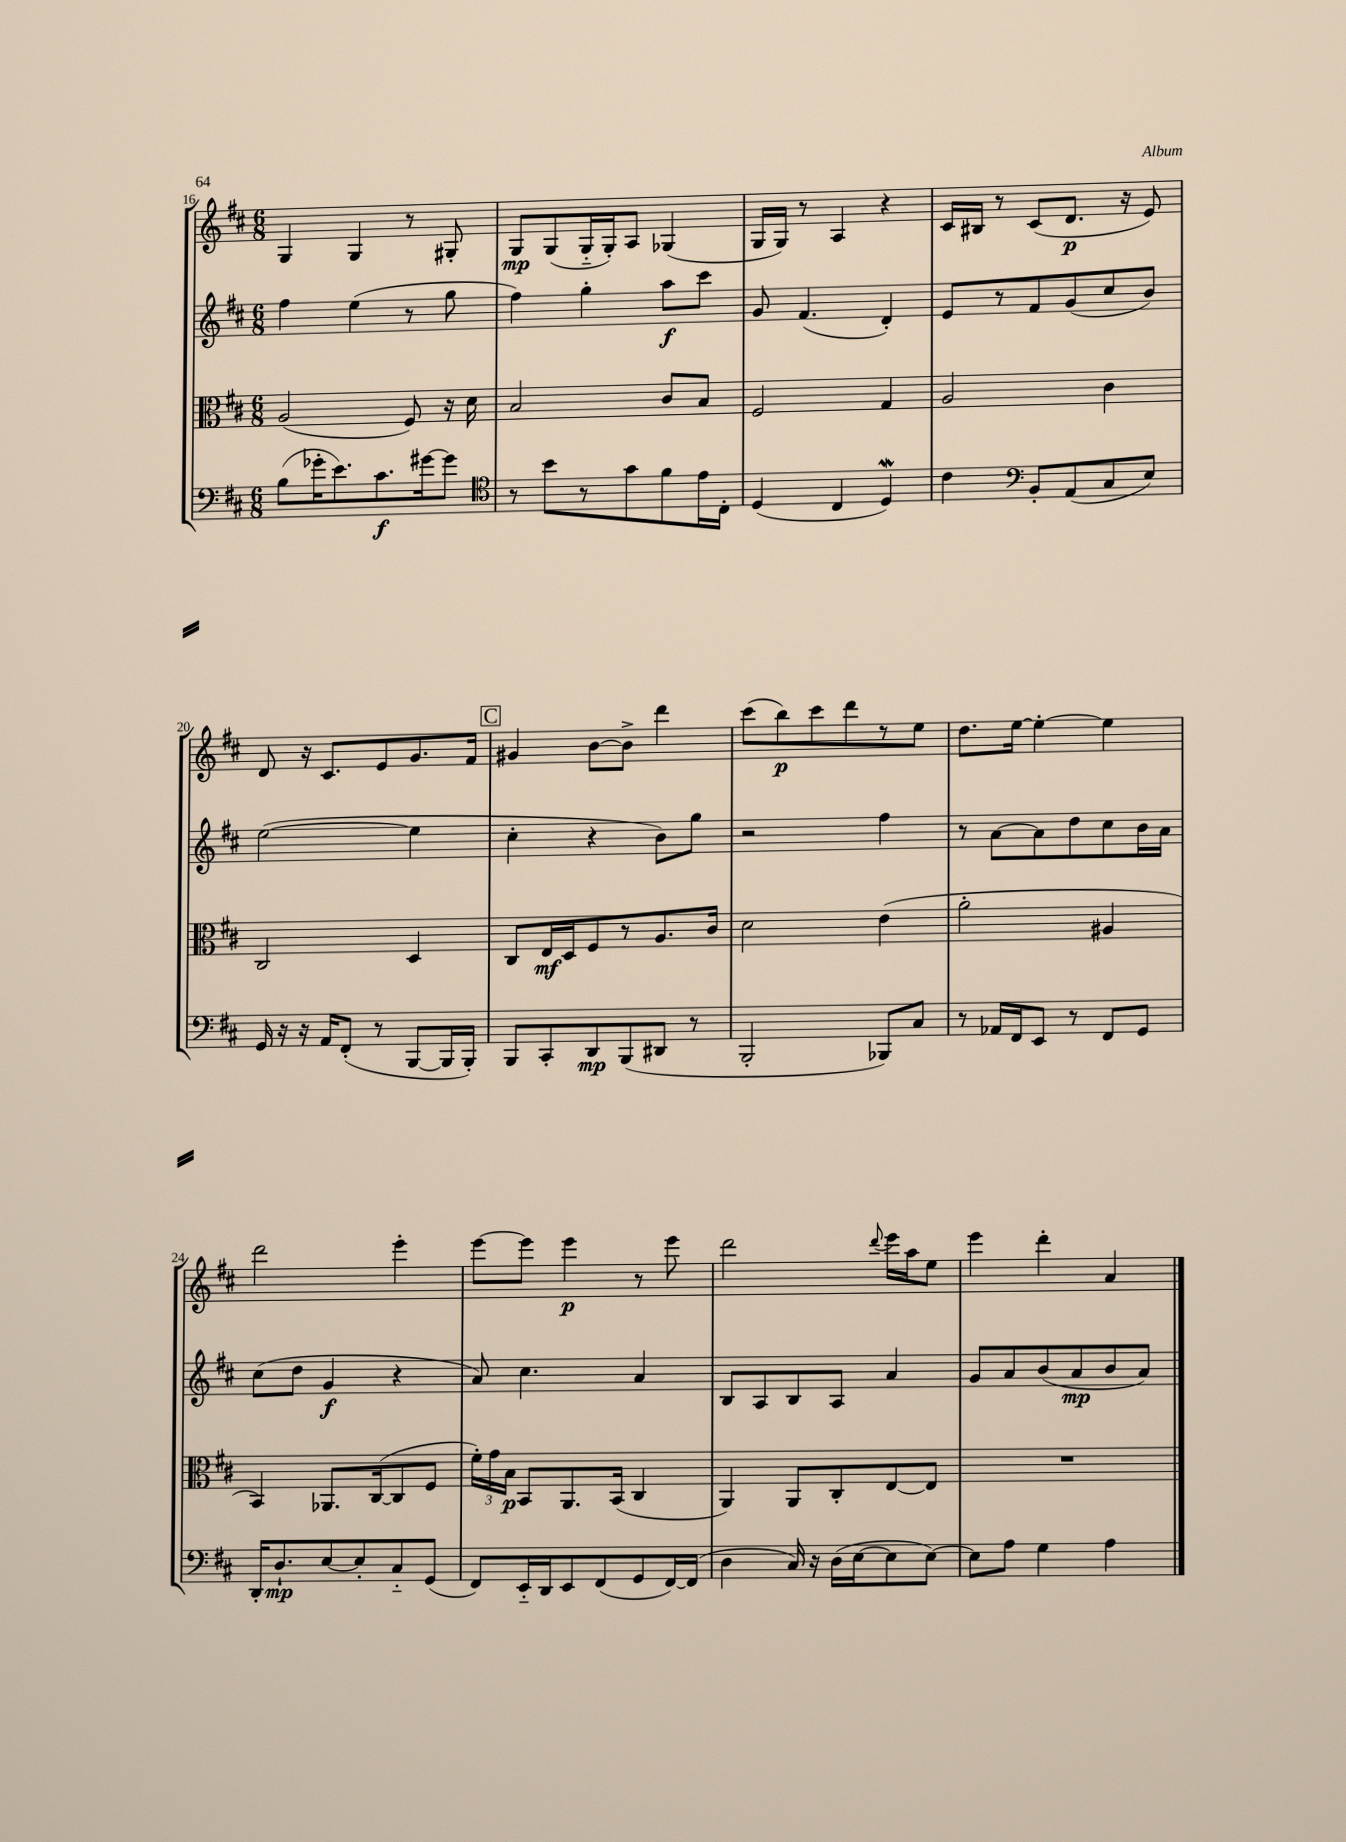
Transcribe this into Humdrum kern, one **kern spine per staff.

**kern	**kern	**kern	**kern
*staff4	*staff3	*staff2	*staff1
*clefF4	*clefC3	*clefG2	*clefG2
*k[f#c#]	*k[f#c#]	*k[f#c#]	*k[f#c#]
*M6/8	*M6/8	*M6/8	*M6/8
(8B	(2A	4ff#	4G
16g-'	.	.	.
8.e)	.	.	.
.	.	(4ee	4G
8.c#	.	.	.
.	8F#)	8r	8r
[16g#	.	.	.
8g#]	16r	8gg	8G#'
.	16d	.	.
=	=	=	=
*clefC4	*	*	*
8r	2B	4ff#)	8G
8b	.	.	(8G
8r	.	4gg'	16G'~
.	.	.	16G')
8g	.	.	8A
8f#	8c#	8aa	(4G-
16e	8B	8ccc#	.
16C#'	.	.	.
=	=	=	=
(4D	2F#	8g	16G
.	.	.	16G)
.	.	(4.f#	8r
4C#	.	.	4A
4D)	4G	4d')	4r
=	=	=	=
4c#	2A	8e	16c#
.	.	.	16B#
.	.	8r	8r
*clefF4	*	*	*
8BB'	.	8f#	(8c#
(8AA	.	(8g	8.d
8C#	4c#	8cc#	.
.	.	.	16r
8E)	.	8b)	8e)
=	=	=	=
16GG	2C#	([2ee	8d
16r	.	.	.
16r	.	.	16r
16AA	.	.	8.c#
(8FF#'	.	.	.
8r	.	.	8e
[8BBB	4D	4ee]	8.g
16BBB]	.	.	.
16BBB')	.	.	16f#
=	=	=	=
8BBB	8C#	4cc#'	4g#
8CC#'	16E	.	.
.	16D	.	.
8DD	8F#	4r	[8b
(8BBB	8r	.	8b^]
8DD#	8.A	8b)	4ddd
8r	.	8gg	.
.	16c#	.	.
=	=	=	=
2BBB'	2d	2r	(8ccc#
.	.	.	8bb)
.	.	.	8ccc#
.	.	.	8ddd
8BBB-)	(4e	4ff#	8r
8C#	.	.	8ee
=	=	=	=
8r	2a'	8r	8.dd
16AA-	.	[8a	.
16FF#	.	.	[16ee
8EE	.	8a]	4ee'_
8r	.	8dd	.
8FF#	4A#	8cc#	4ee]
8GG	.	16b	.
.	.	16a	.
=	=	=	=
16DD'	4BB)	(8cc#	2ddd
8.D`	.	.	.
.	.	8dd	.
[8E	8.AA-	4g	.
8E']	.	.	.
.	([16C#	.	.
8C#'~	8C#]	4r	4eee'
(8GG	8F#	.	.
=	=	=	=
8FF#)	24f#')	8a)	[8eee
.	24g	.	.
.	24B	.	.
16EE'~	8BB	4.cc#	8eee]
16DD	.	.	.
8EE	8.AA	.	4eee
(8FF#	.	.	.
.	(16BB	.	.
8GG	4C#	4a	8r
[16FF#)	.	.	8eee
(16FF#]	.	.	.
=	=	=	=
4D	4AA)	8B	2ddd
.	.	8A	.
16C#)	8AA	8B	.
16r	.	.	.
(16D	8C#'	8A	.
[16E	.	.	.
.	.	.	8qqddd
8E]	[8E	4a	16eee
.	.	.	16aa
[8E)	8E]	.	8ee
=	=	=	=
8E]	2.r	8g	4eee
8A	.	8a	.
4G	.	(8b	4ddd'
.	.	8a	.
4A	.	8b	4a
.	.	8a)	.
==	==	==	==
*-	*-	*-	*-
